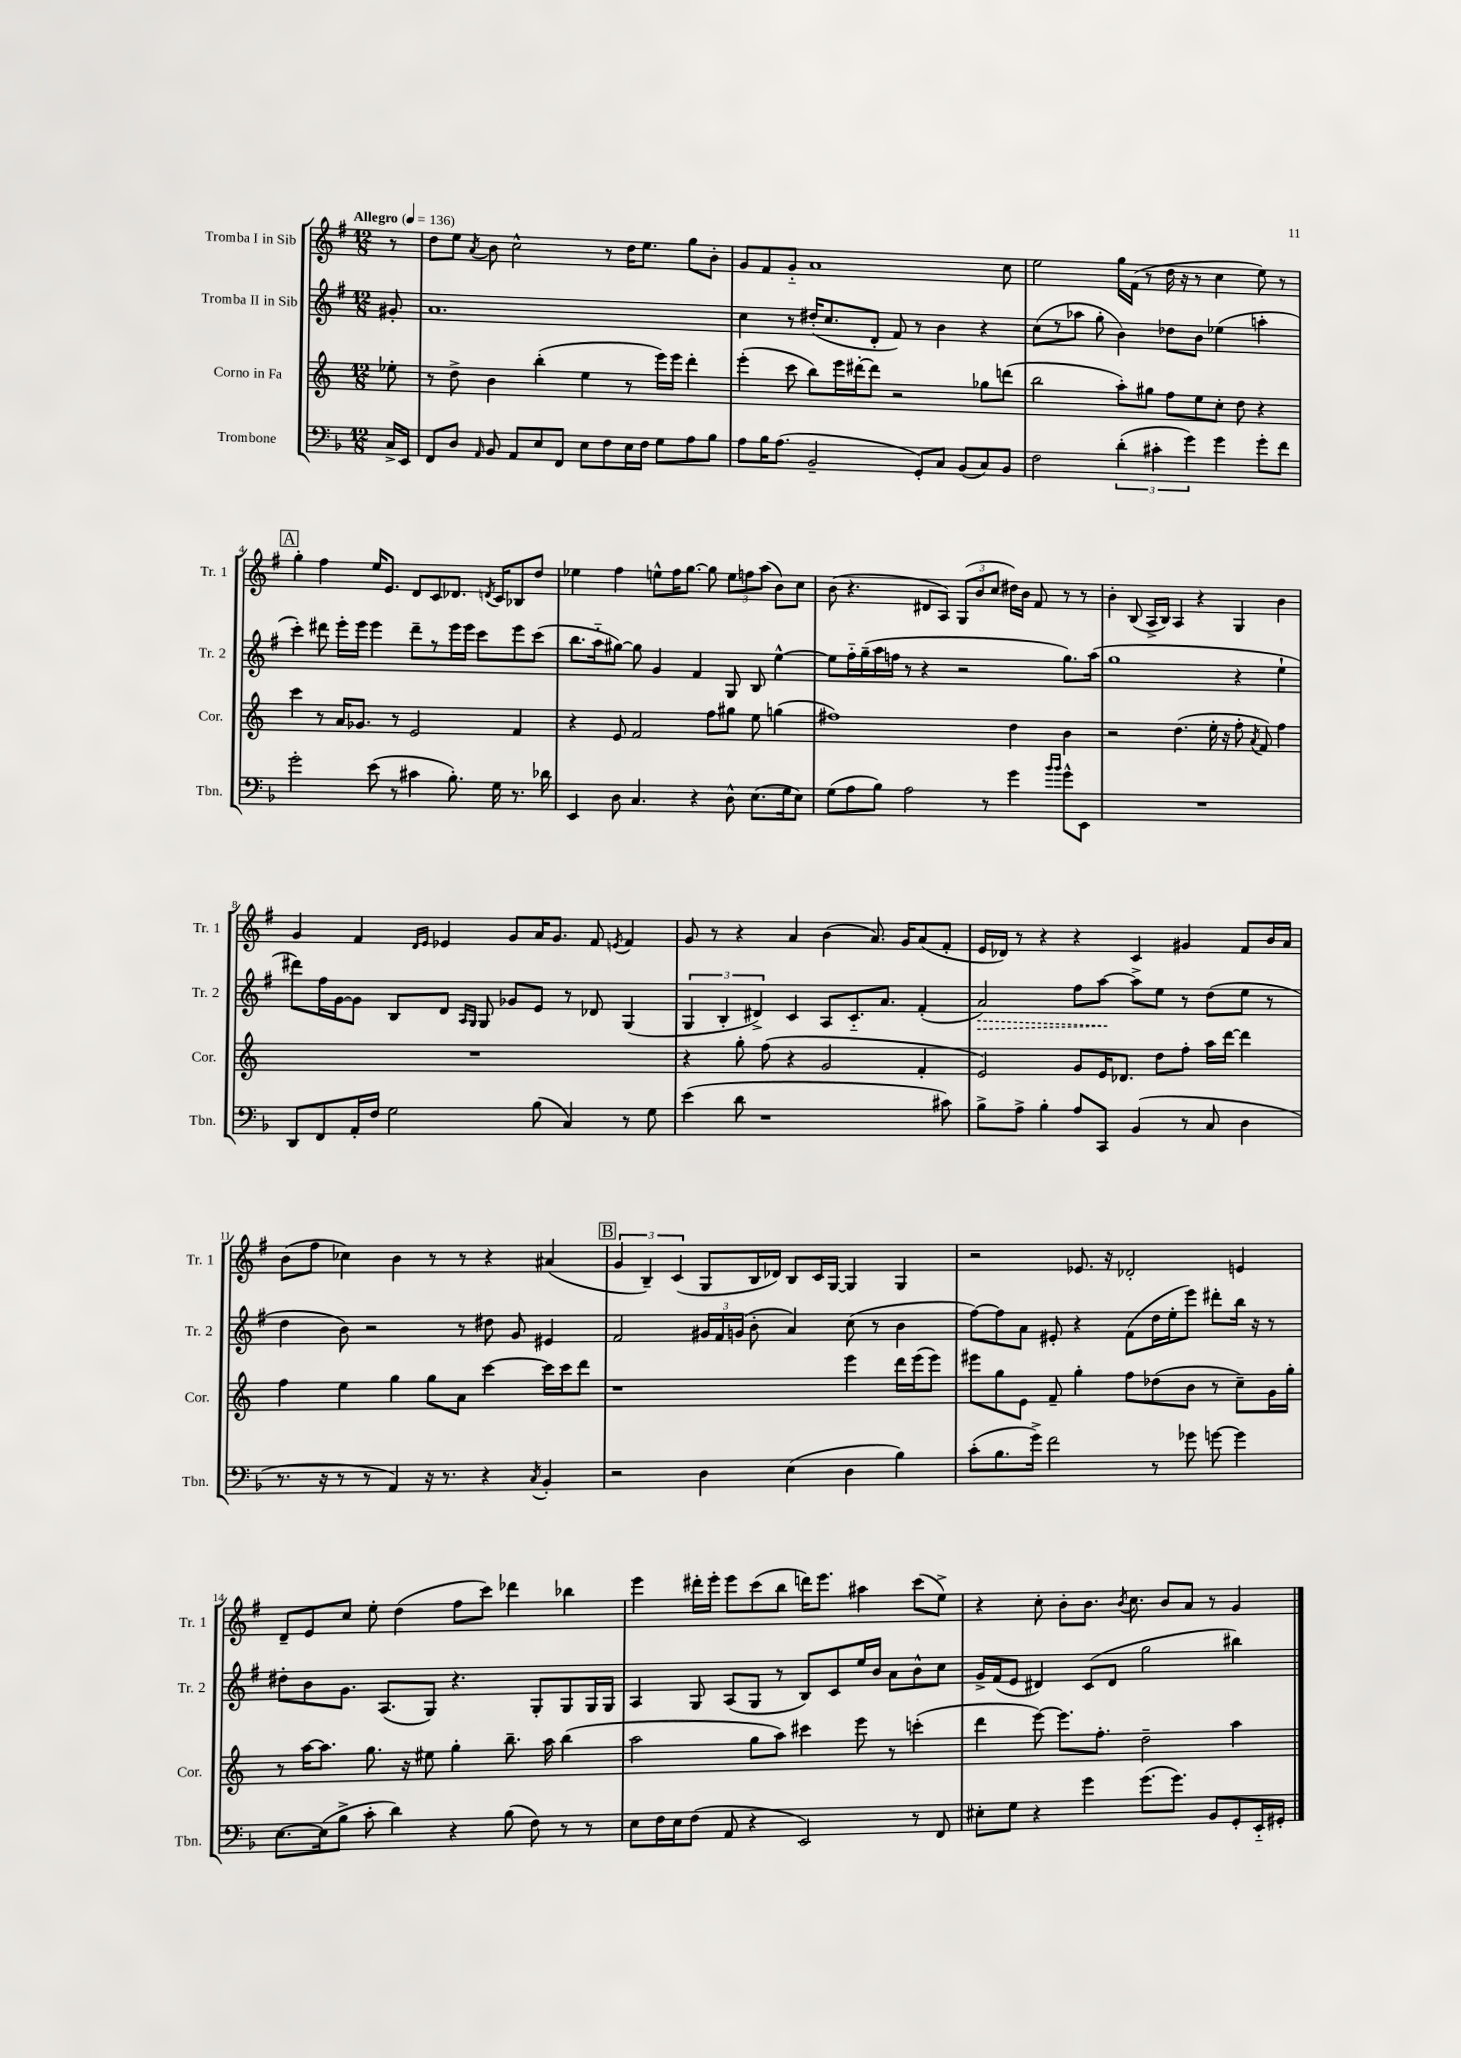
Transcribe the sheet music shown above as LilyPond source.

<<
\new StaffGroup <<
\new Staff = "s0" \with { instrumentName = "Tromba I in Sib" shortInstrumentName = "Tr. 1" } {
    \clef treble \key g \major \numericTimeSignature \time 12/8 \partial 8 \tempo "Allegro" 4 = 136
    \autoBeamOff r8 |
    d''8[ e''8] \acciaccatura { a'8 } b'8 c''2-^ r8 d''16[ e''8.] g''8[ b'8]-. |
    g'8[ fis'8 g'8]-_ a'1 c''8 |
    e''2 g''16[ fis'16]( r8 d''16 r16 r8 c''4 e''8) r8 |
    \mark \markup { \box "A" } g''4-. fis''4 e''16[ e'8.] d'8[ c'8 des'8.] \acciaccatura { d'8 } c'16[ bes8 d''8] |
    ees''4 fis''4 e''8[-^ fis''16 g''8.]~ g''8 \tuplet 3/2 { e''8[ f''8 a''8]( } b'8[) c''8] |
    b'8( r4. dis'8[ a8]) \tuplet 3/2 { g8[( b'8 c''8] } dis''16[) b'16] fis'8 r8 r8 |
    b'4-. b8( a16[-> b16]) a4 r4 g4 b'4 |
    g'4 fis'4 \grace { d'16[ e'16] } ees'4 g'8[ a'16 g'8.] fis'8 \acciaccatura { e'8 } fis'4 |
    g'8 r8 r4 a'4 b'4( a'8.) g'16[ a'8( fis'8]-. |
    e'16[ des'16]) r8 r4 r4 c'4 gis'4 fis'8[ b'16 a'16] |
    b'8[( fis''8] ces''4) b'4 r8 r8 r4 ais'4( |
    \mark \markup { \box "B" } \tuplet 3/2 { g'4 b4--) c'4( } g8[ b16 des'16]) b8[ c'16 g16]~ g4 g4 |
    r2 ees'8. r16 des'2-. e'4 |
    d'8[-- e'8 c''8] e''8-. d''4( fis''8[ c'''8]) des'''4 bes''4 |
    e'''4 dis'''16[-. e'''16]-. e'''8[ c'''8( b''8] d'''16[) e'''8.] ais''4 c'''8[( e''8]->) |
    r4 c''8-. b'8[-. b'8.] \acciaccatura { b'8 } c''8. b'8[ a'8] r8 g'4 \bar "|." |
}
\new Staff = "s1" \with { instrumentName = "Tromba II in Sib" shortInstrumentName = "Tr. 2" } {
    \clef treble \key g \major \numericTimeSignature \time 12/8 \partial 8
    \autoBeamOff gis'8-. |
    a'1. |
    c''4 r8 dis''16[-.( c''8. d'8]-. fis'8) r8 b'4 r4 |
    c''8[( r8 aes''8] g''8-. b'4) des''8[ b'8] ees''4( a''4-. |
    \mark \markup { \box "A" } c'''4-.) dis'''8 e'''16[-. e'''16] e'''4 dis'''8[-- r8 e'''16 e'''16] c'''8[ e'''8 c'''8]( |
    b''8.[ a''16-_ gis''8]~) gis''8 g'4 fis'4 g8 b8 e''4~-^ |
    e''8[ fis''16-_ g''16--( a''16 f''16] r8 r4 r2 g''8.[) a''16]( |
    g''1 r4 e''4-! |
    dis'''8[) fis''16 g'16~ g'8] b8[ d'8] \grace { a16[ g16] } g8 ges'8[ e'8] r8 des'8 g4( |
    \tuplet 3/2 { g4 b4-. dis'4->) } c'4 a8[ c'8.-_ a'8.] fis'4-.( |
    \once \override Hairpin.style = #'dashed-line a'2\>) fis''8[ a''8]~\! a''8[-> e''8] r8 d''8[( e''8] r8 |
    d''4 b'8) r2 r8 dis''8 g'8 eis'4 |
    \mark \markup { \box "B" } fis'2 \tuplet 3/2 { gis'16[ fis'16 g'16]( } b'8-. a'4) c''8( r8 b'4 |
    fis''8[~) fis''8 a'8] eis'8-. r4 fis'8[( d''16 e''16-. e'''8]) dis'''8[-. b''16] r16 r8 |
    dis''8[-. b'8 g'8.] a8.[( g8]) r4. g8[-. g8 g16 g16] |
    a4 g8 a8[( g8] r8 b8[) c'8 e''16 b'16] a'8[ b'8-^ c''8] |
    g'16[-> fis'16( e'8] dis'4) c'8[( dis'8] g''2 bis''4) \bar "|." |
}
\new Staff = "s2" \with { instrumentName = "Corno in Fa" shortInstrumentName = "Cor." } {
    \clef treble \key c \major \numericTimeSignature \time 12/8 \partial 8
    \autoBeamOff ees''8-. |
    r8 d''8-> b'4 b''4-.( e''4 r8 e'''16[) e'''16] d'''4-. |
    e'''4-.( c'''8 b''8[) e'''16 dis'''16~-. dis'''8] r2 ges''8[ d'''8]( |
    b''2 a''8[-.) gis''8] f''8[ e''8 c''8]-. d''8 r4 |
    \mark \markup { \box "A" } c'''4 r8 a'16[ ges'8.] r8 e'2 f'4 |
    r4 e'8 f'2 f''8[ gis''8] e''8 g''4( |
    fis''1) d''4 b'4 |
    r2 d''4.( e''16-. r16 f''8-. \acciaccatura { a'8 } f'8) f''4 |
    R1. |
    r4 g''8-. f''8( r4 g'2 f'4-. |
    e'2) g'8[ e'16 des'8.] d''8[ f''8]-. a''16[ d'''16]~ d'''4 |
    f''4 e''4 g''4 g''8[ a'8] c'''4~ c'''16[ c'''16 d'''8] |
    \mark \markup { \box "B" } r1 e'''4 d'''16[ e'''16( e'''8]) |
    eis'''8[ g''8 e'8] f'8-- g''4-. f''8[ des''8( b'8] r8 c''8[--) g'16 g''16]-. |
    r8 a''16[~ a''8.] g''8. r16 eis''8 g''4-. b''8.-- a''16 b''4( |
    a''2 g''8[ a''8]) cis'''4 e'''8 r8 c'''4-.( |
    d'''4 e'''8~) e'''8.[ f''8.]-. d''2-- a''4 \bar "|." |
}
\new Staff = "s3" \with { instrumentName = "Trombone" shortInstrumentName = "Tbn." } {
    \clef bass \key f \major \numericTimeSignature \time 12/8 \partial 8
    \autoBeamOff c16[-> e,16] |
    f,8[ d8] \grace { a,16 } bes,8 a,8[ e8 f,8] e8[ f8 e16 f16] g8[ a8 bes8] |
    a8[ bes16 a8.]( bes,2-- g,8[-.) c8] bes,8[( c8) bes,8] |
    f2 \tuplet 3/2 { d'4-.( cis'4-. g'4) } g'4 g'8[-. f'8] |
    \mark \markup { \box "A" } g'2-. e'8( r8 cis'4 bes8.-.) g16 r8. des'16 |
    e,4 d8 c4. r4 d8-^ e8.[( g16 e8]) |
    g8[( a8 bes8]) a2 r8 g'4 \grace { bes'16[ bes'16] } g'8[-^ e,8] |
    R1. |
    d,8[ f,8 a,16-. f16] g2 bes8( c4) r8 g8 |
    e'4( d'8 r1 cis'8) |
    bes8[-> a8]-> bes4-. a8[ c,8] bes,4( r8 c8 d4 |
    r8. r16 r8 r8 a,4) r16 r8. r4 \acciaccatura { c8 } bes,4-. |
    \mark \markup { \box "B" } r2 d4 e4( d4 bes4) |
    c'8[-.( bes8. g'16]->) f'2 r8 ges'8 g'8~ g'4 |
    e8.[~ e16( bes8]-> c'8-. d'4) r4 bes8( f8) r8 r8 |
    e8[ f16 e16 f8]( a,8 r4 e,2) r8 f,8 |
    eis8[-. g8] r4 g'4 g'8.[( g'8.]) bes,8[ g,8-. e,16-_ gis,16]-. \bar "|." |
}
>>
>>
